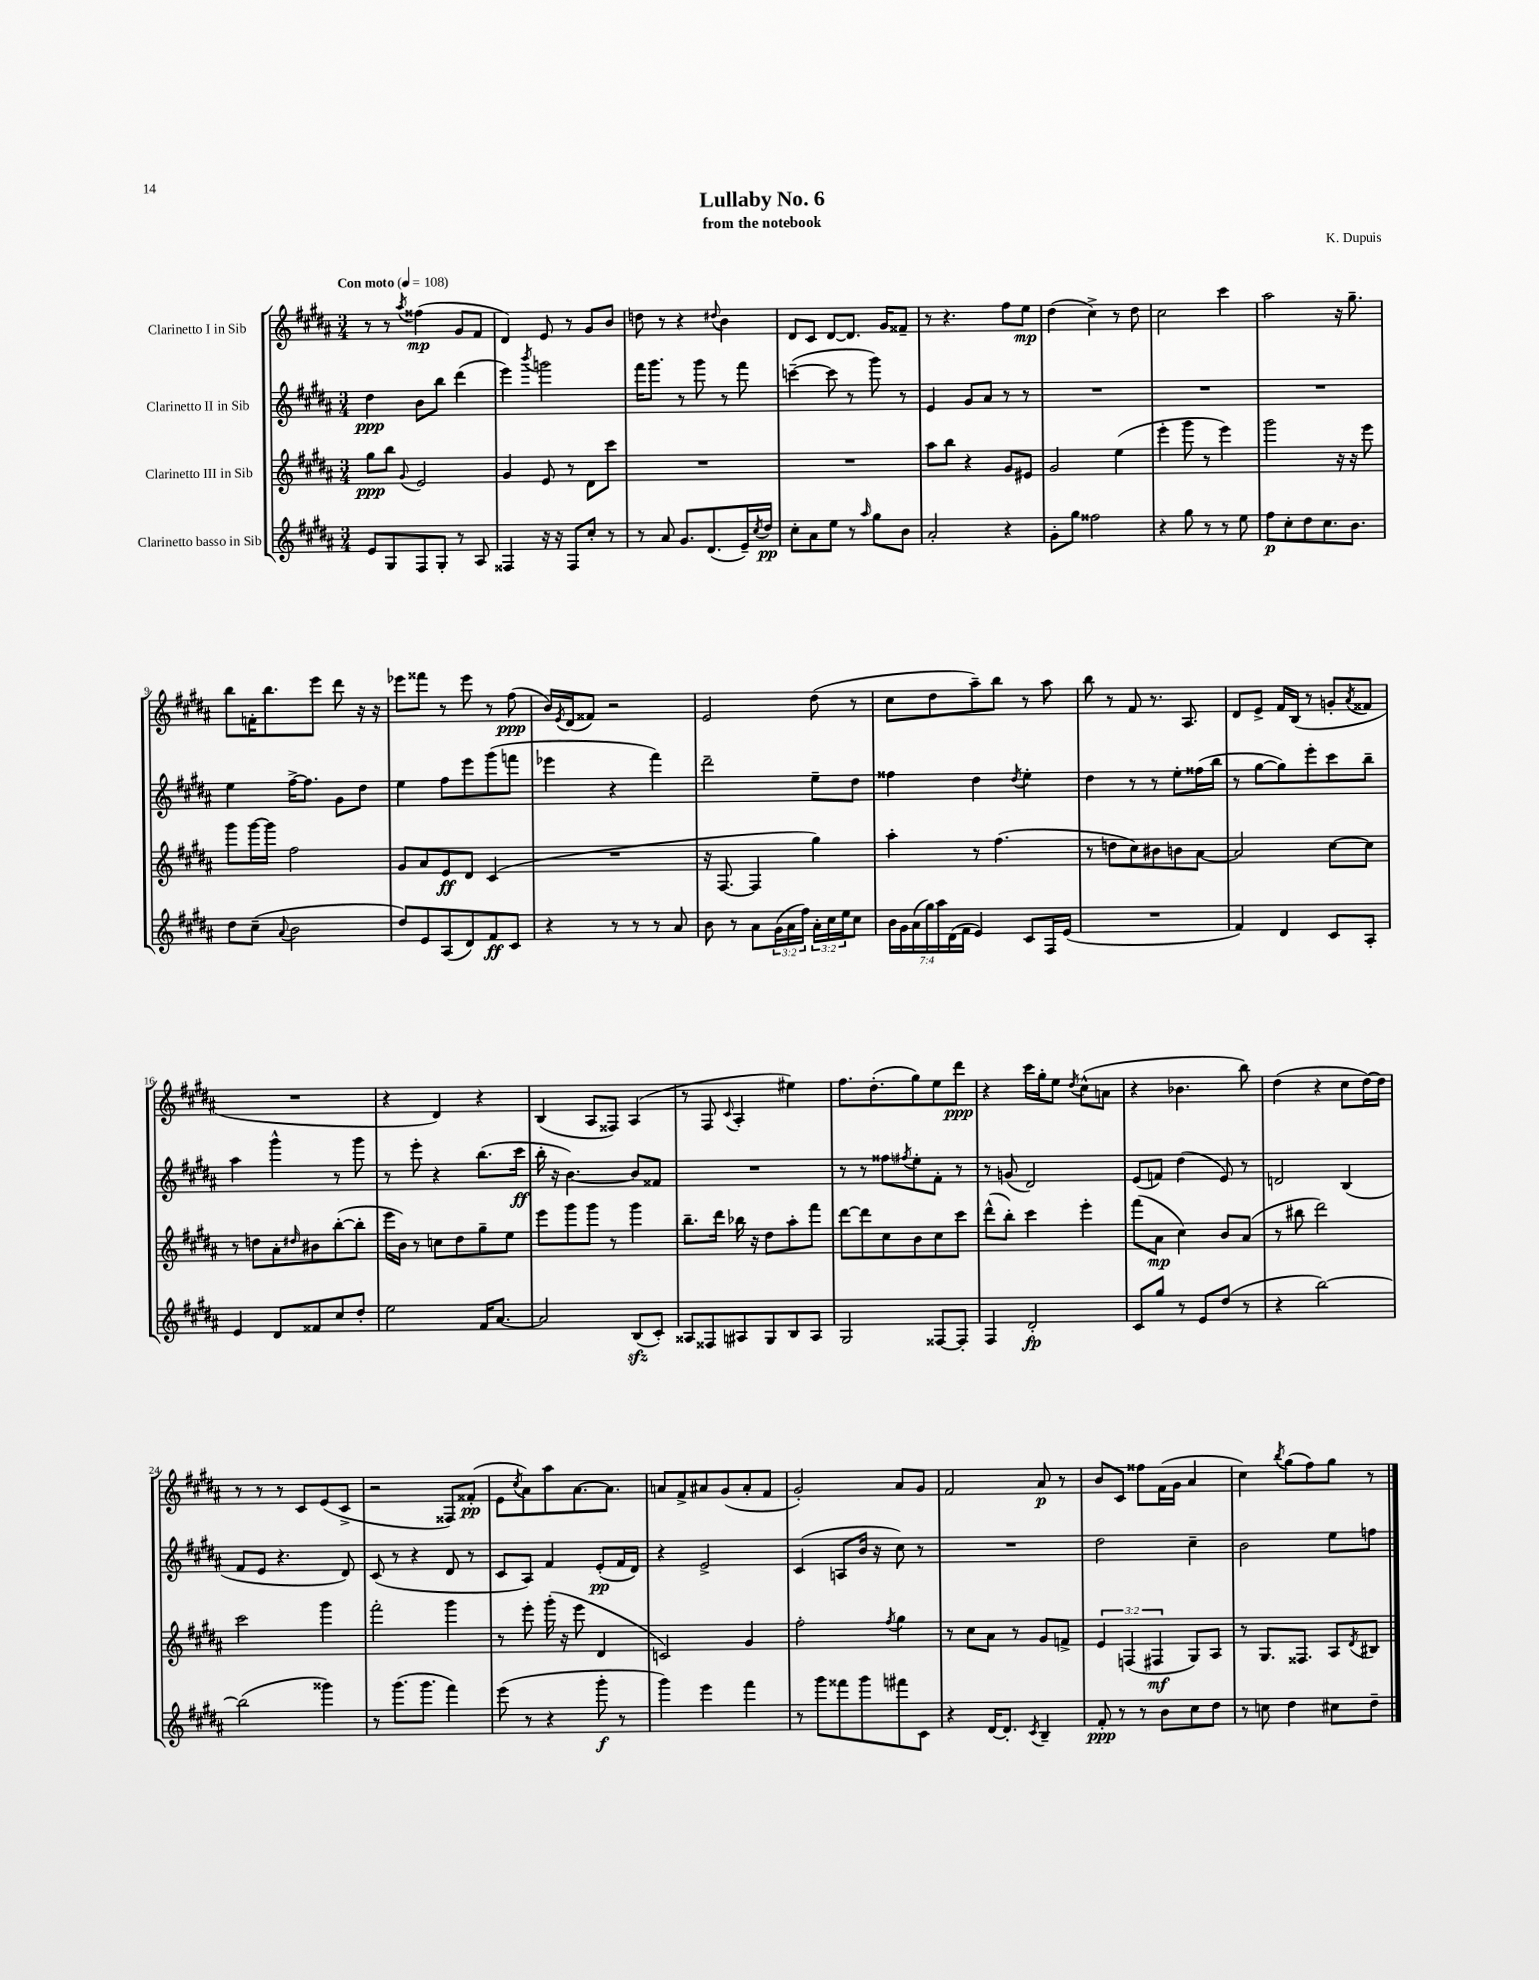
\header { title = "Lullaby No. 6" composer = "K. Dupuis" subtitle = "from the notebook" }
<<
\new StaffGroup <<
\new Staff = "s0" \with { instrumentName = "Clarinetto I in Sib" } {
    \clef treble \key b \major \numericTimeSignature \time 3/4 \tempo "Con moto" 4 = 108
    r8 r8 \acciaccatura { ais''8 } fisis''4\mp( gis'8 fis'8 |
    dis'4) e'8 r8 gis'8 b'8 |
    d''8 r8 r4 \appoggiatura { dis''8 } b'4 |
    dis'8 cis'8 dis'8~ dis'8. gis'16 fisis'8-- |
    r8 r4. fis''8 e''8\mp |
    dis''4( cis''4->) r8 dis''8 |
    cis''2 cis'''4 |
    ais''2 r16 gis''8.-- |
    b''8 f'16-. b''8. e'''8 dis'''8 r16 r16 |
    ees'''8 fisis'''8 r8 ees'''8 r8 fis''8\ppp( |
    b'16) \acciaccatura { e'8 } dis'16( fisis'8) r2 |
    e'2 dis''8( r8 |
    cis''8 dis''8 ais''8--) b''8 r8 ais''8 |
    b''8 r8 fis'8 r8. ais8. |
    dis'8 e'8-> fis'16 b16( r8 g'8-. \acciaccatura { ais'8 } fisis'8 |
    R2. |
    r4 dis'4) r4 |
    b4( ais8 fisis8) ais4( |
    r8 fis8 \appoggiatura { cis'8 } ais4-. eis''4) |
    fis''8. dis''8.-.( gis''8) e''8 dis'''8\ppp |
    r4 cis'''16 gis''16-. e''8 \acciaccatura { dis''8 } cis''8-^( a'8 |
    r4 bes'4. b''8) |
    dis''4( r4 cis''8 dis''16~) dis''16 |
    r8 r8 r8 cis'8 e'8( cis'8-> |
    r2 fisis8) fisis'8-.\pp( |
    e'8 \acciaccatura { cis''8 } ais'8) ais''8 ais'8.~ ais'8. |
    a'8 fis'8-> ais'8 gis'8( ais'8-. fis'8 |
    gis'2-.) ais'8 gis'8 |
    fis'2 ais'8\p r8 |
    b'8 cis'8 fisis''8 fis'16( gis'16 ais'4 |
    cis''4) \acciaccatura { b''8 } gis''8( fis''8) gis''8 r8 \bar "|." |
}
\new Staff = "s1" \with { instrumentName = "Clarinetto II in Sib" } {
    \clef treble \key b \major \numericTimeSignature \time 3/4
    dis''4\ppp b'8 b''8 dis'''4( |
    e'''4) \acciaccatura { b'''8 } g'''2 |
    fis'''16 gis'''8. r8 gis'''8 r8 fis'''8 |
    c'''4~--( c'''8 r8 gis'''8) r8 |
    e'4 gis'8 ais'8 r8 r8 |
    R2. |
    R2. |
    R2. |
    e''4 fis''16~-> fis''8. gis'8 dis''8 |
    e''4 fis''8 e'''8 gis'''8( f'''8 |
    ees'''4 r4 fis'''4) |
    dis'''2-- e''8-- dis''8 |
    fisis''4 dis''4 \acciaccatura { dis''8 } e''4-. |
    dis''4 r8 r8 e''8-. fisis''16( b''16 |
    r8 gis''8~ gis''8) e'''8-. cis'''8 b''8-- |
    ais''4 gis'''4-^ r8 gis'''8 |
    r8 e'''8-. r4 b''8.( cis'''16\ff |
    b''16-. r16 b'4.~) b'8 fisis'8 |
    R2. |
    r8 r8 fisis''8 \acciaccatura { fis''8 } e''8-. fis'8-. r8 |
    r8 g'8( dis'2) |
    e'8( f'8) dis''4( e'8) r8 |
    d'2 b4( |
    fis'8 e'8 r4. dis'8) |
    cis'8( r8 r4 dis'8 r8 |
    cis'8 ais8) fis'4 e'8-.\pp( fis'16 dis'16) |
    r4 e'2-> |
    cis'4( a8 b'16 r16 cis''8) r8 |
    R2. |
    dis''2 cis''4-- |
    b'2 e''8 f''8 \bar "|." |
}
\new Staff = "s2" \with { instrumentName = "Clarinetto III in Sib" } {
    \clef treble \key b \major \numericTimeSignature \time 3/4 \override Staff.TupletNumber.text = #tuplet-number::calc-fraction-text
    gis''8\ppp b''8 \appoggiatura { gis'8 } e'2 |
    gis'4 e'8 r8 dis'8 cis'''8 |
    R2. |
    R2. |
    ais''8 b''8 r4 gis'8 eis'8 |
    gis'2 e''4( |
    e'''4-. gis'''8 r8 e'''4) |
    gis'''2 r16 r16 e'''8 |
    gis'''8 gis'''16~ gis'''16 fis''2 |
    gis'8 ais'8 e'8\ff dis'8 cis'4( |
    R2. |
    r16 fis8.~ fis4 gis''4) |
    ais''4-. r8 fis''4.( |
    r8 d''8 cis''8) bis'8 b'8 ais'8~ |
    ais'2 cis''8~ cis''8 |
    r8 d''8 ais'8-. \grace { dis''16 } bis'8 b''8~-.( b''8-. |
    e'''16 b'16) r8 c''8 dis''8 gis''8-- e''8 |
    e'''8 gis'''8 gis'''8 r8 gis'''4 |
    b''8.-- dis'''16 bes''16 r16 dis''8 ais''8-. fis'''8 |
    dis'''8~ dis'''8 cis''8 b'8 cis''8 cis'''8 |
    dis'''8-^( b''8-.) cis'''4 e'''4-. |
    fis'''8( ais'8\mp cis''4) b'8 ais'8( |
    r8 bis''8 dis'''2) |
    cis'''2 gis'''4 |
    fis'''2-. gis'''4 |
    r8 e'''8-. gis'''16-.( r16 e'''8 dis'4 |
    c'2) gis'4 |
    fis''2-. \acciaccatura { fis''8 } gis''4 |
    r8 cis''8 ais'8 r8 gis'8 f'8-> |
    \tuplet 3/2 { e'4 f4( fis4\mf } gis8) ais8 |
    r8 gis8. fisis8. ais8 \acciaccatura { dis'8 } bis8 \bar "|." |
}
\new Staff = "s3" \with { instrumentName = "Clarinetto basso in Sib" } {
    \clef treble \key b \major \numericTimeSignature \time 3/4 \override Staff.TupletNumber.text = #tuplet-number::calc-fraction-text
    e'8 gis8 fis8 gis8-. r8 ais8 |
    fisis4 r16 r16 fisis8 cis''8-. r8 |
    r8 ais'8 gis'8. dis'8.( e'16--) \acciaccatura { cis''8 } dis''16\pp |
    cis''8-. ais'8 e''8 r8 \grace { ais''16 } gis''8 b'8 |
    ais'2-. r4 |
    gis'8-. gis''8 fisis''2 |
    r4 gis''8 r8 r8 e''8 |
    fis''8\p cis''8-. dis''8 cis''8. b'8. |
    dis''8 cis''8--( \appoggiatura { ais'8 } b'2 |
    dis''8) e'8 ais8( dis'8) fis'8\ff cis'8 |
    r4 r8 r8 r8 ais'8 |
    b'8 r8 ais'8 \tuplet 3/2 { gis'16( ais'16 fis''16) } \tuplet 3/2 { ais'16-. cis''16 e''16 } cis''8 |
    \tuplet 7/4 { b'16 gis'16 ais'16( gis''16) ais''16 dis'16( fis'16 } e'4) cis'8 fis16 e'16( |
    R2. |
    fis'4) dis'4 cis'8 ais8-. |
    e'4 dis'8 fisis'8 cis''8 dis''8-. |
    e''2 fis'16 ais'8.~ |
    ais'2 b8\sfz( cis'8-.) |
    aisis8 fisis8 ais8 gis8 b8 ais8 |
    gis2 fisis8~ fisis8-. |
    fis4 dis'2-.\fp |
    cis'8 gis''8 r8 e'8 dis''8( r8 |
    r4 b''2~) |
    b''2( gisis'''4) |
    r8 gis'''8.( gis'''8. fis'''4) |
    e'''8( r8 r4 gis'''8-.\f r8 |
    gis'''4) e'''4 fis'''4 |
    r8 gis'''8 fisis'''8 gis'''8 fis'''8 cis'8 |
    r4 dis'16~ dis'8.-. \acciaccatura { cis'8 } b4-- |
    fis'8-.\ppp r8 r8 b'8 cis''8 dis''8 |
    r8 c''8 dis''4 cis''8 dis''8-- \bar "|." |
}
>>
>>
